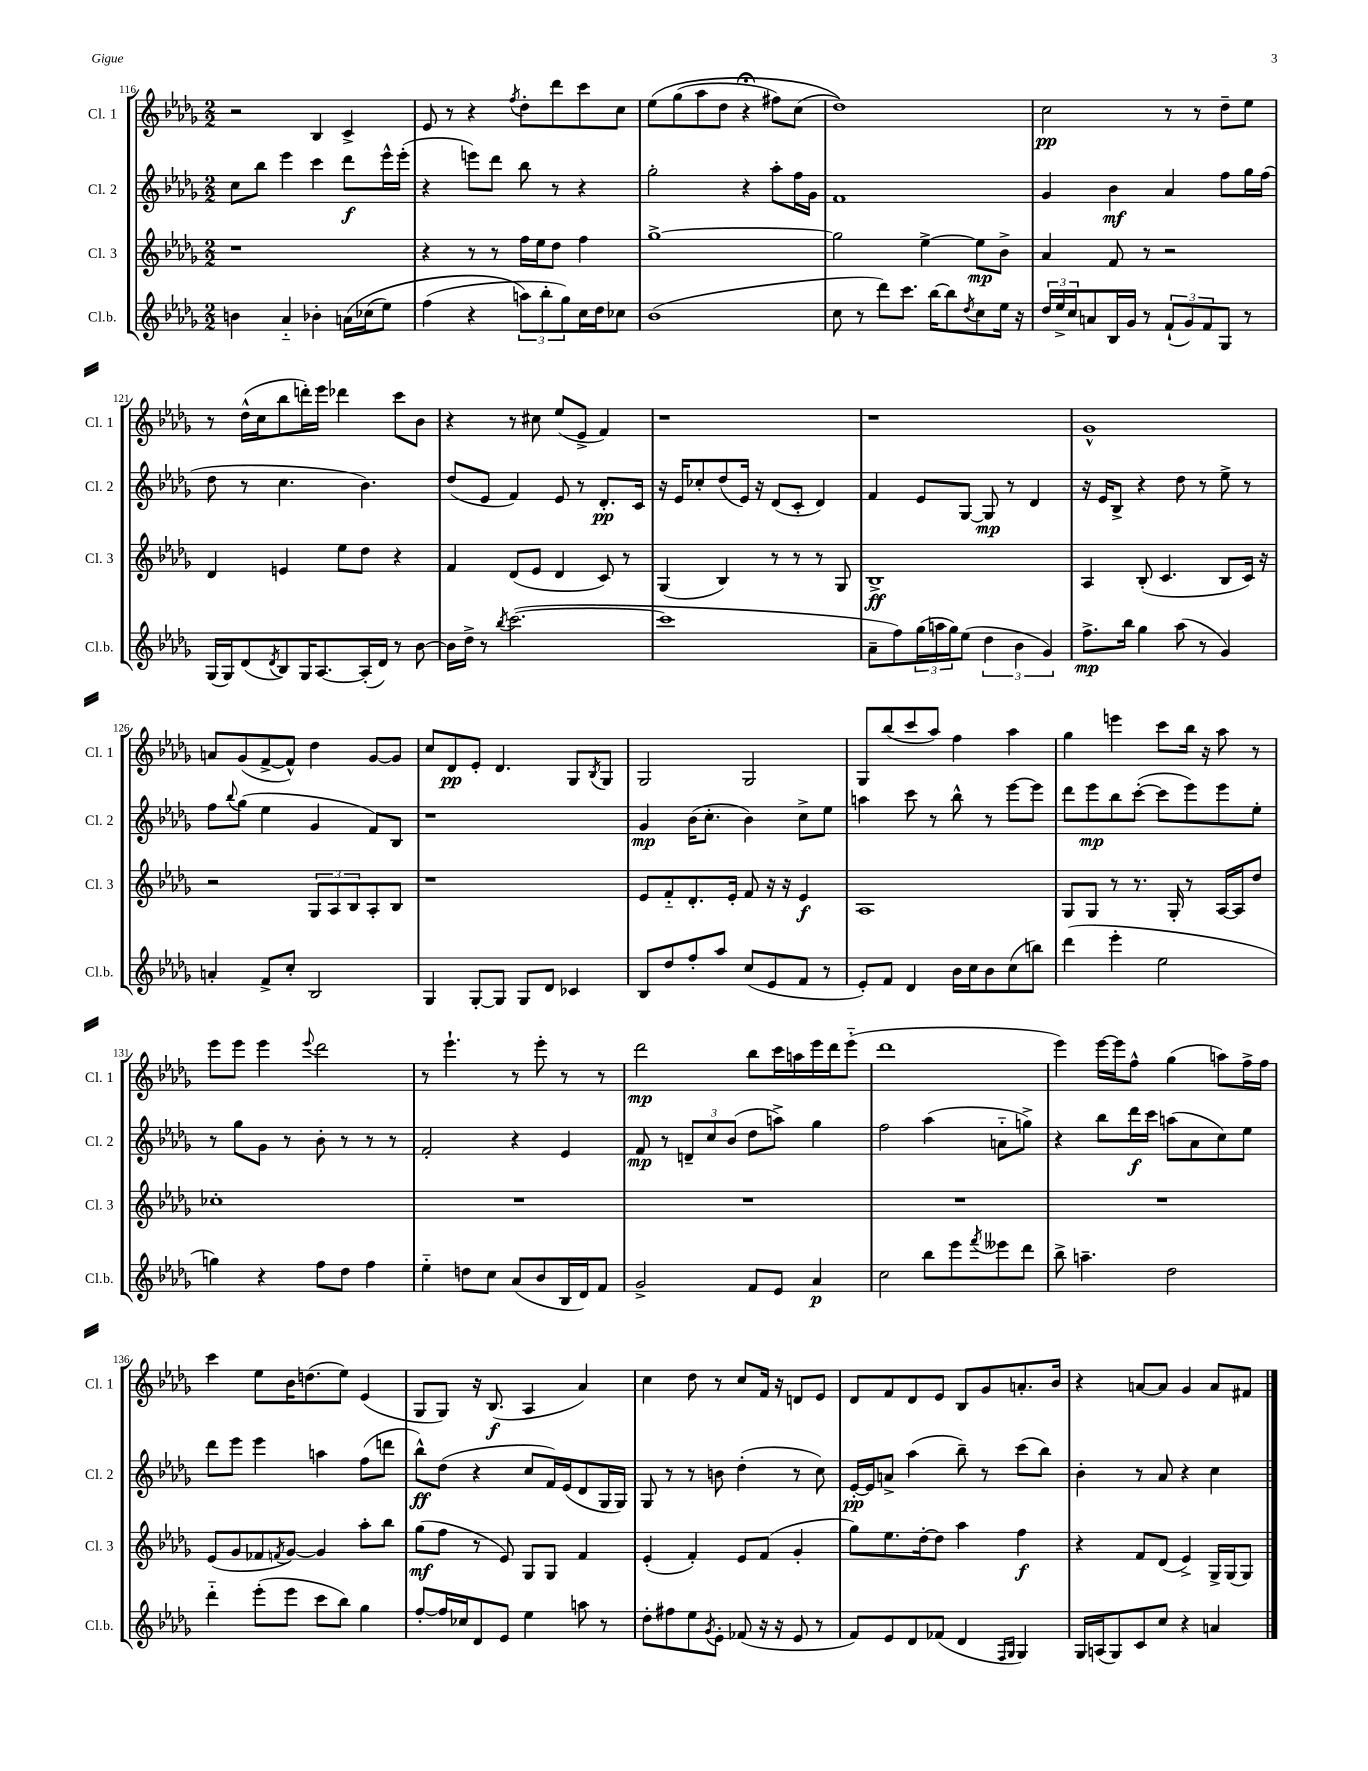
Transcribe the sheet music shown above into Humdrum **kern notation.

**kern	**kern	**kern	**kern
*staff4	*staff3	*staff2	*staff1
*clefG2	*clefG2	*clefG2	*clefG2
*k[b-e-a-d-g-]	*k[b-e-a-d-g-]	*k[b-e-a-d-g-]	*k[b-e-a-d-g-]
*M2/2	*M2/2	*M2/2	*M2/2
4b	1r	8cc	2r
.	.	8bb-	.
4a-'~	.	4eee-	.
4b-'	.	4ccc	4B-
&(16a	.	8ddd-	4c^
(16cc-	.	.	.
8ee-)	.	16eee-^^	.
.	.	(16eee-'	.
=	=	=	=
(4ff	4r	4r	8e-
.	.	.	8r
4r	8r	8eee)	4r
.	8r	8ddd-	.
.	.	.	8qff
12aa&)	16ff	8bb-	8dd-'
.	16ee-	.	.
12bb-'	.	.	.
.	8dd-	8r	8ddd-
12gg-)	.	.	.
16cc	4ff	4r	8ccc
16dd-	.	.	.
8cc-	.	.	8cc
=	=	=	=
(1b-	[1gg-^	2gg-'	&(8ee-
.	.	.	(8gg-
.	.	.	8aa-
.	.	.	8dd-
.	.	4r	4r;
.	.	8aa-'	8ff#)
.	.	16ff	(8cc
.	.	16g-	.
=	=	=	=
8cc	2gg-]	1f	1dd-)&)
8r	.	.	.
8ddd-)	.	.	.
8.ccc	.	.	.
.	[4ee-^	.	.
[16bb-	.	.	.
8bb-]	.	.	.
8qdd-	.	.	.
8cc	8ee-]	.	.
16ee-	8b-^	.	.
16r	.	.	.
=	=	=	=
24dd-	4a-	4g-	2cc
24ee-^	.	.	.
24cc	.	.	.
8a	.	.	.
16B-	8f	4b-	.
16g-	.	.	.
8r	8r	.	.
(12f`	2r	4a-	8r
12g-)	.	.	.
.	.	.	8r
12f	.	.	.
8G-	.	8ff	8dd-~
8r	.	16gg-	8ee-
.	.	(16ff	.
=	=	=	=
(16G-	4d-	8dd-	8r
16G-)	.	.	.
(8d-	.	8r	(16dd-^^
.	.	.	16cc
8qd-	.	.	.
8B-)	4e	4.cc	8bb-
16G-	.	.	16ddd')
[8.A-	.	.	16eee-
.	8ee-	.	4ddd-
(16A-']	8dd-	4.b-)	.
16d-)	.	.	.
8r	4r	.	8ccc
[8b-	.	.	8b-
=	=	=	=
16b-]	4f	(8dd-	4r
16dd-^	.	.	.
8r	.	8e-	.
8qbb-	.	.	.
([2.ccc	(8d-	4f)	8r
.	8e-	.	8cc#
.	4d-	8e-	(8ee-
.	.	8r	8e-^
.	8c)	8.d-'	4f)
.	8r	.	.
.	.	16c	.
=	=	=	=
1ccc]	(4G-	16r	1r
.	.	16e-	.
.	.	8cc-'	.
.	4B-)	(8dd-	.
.	.	16e-)	.
.	.	16r	.
.	8r	(8d-	.
.	8r	8c'	.
.	8r	4d-)	.
.	8G-	.	.
=	=	=	=
8a-~	1B-^	4f	1r
8ff)	.	.	.
(24gg-	.	8e-	.
24aa	.	.	.
24gg-)	.	.	.
(8ee-	.	[8G-	.
6dd-	.	8G-]	.
.	.	8r	.
6b-	.	.	.
.	.	4d-	.
6g-)	.	.	.
=	=	=	=
8.ff^	4A-	16r	1g-^^
.	.	16e-	.
.	.	8B-^	.
16bb-	.	.	.
4gg-	(8B-'	4r	.
.	4.c	.	.
(8aa-	.	8dd-	.
8r	.	8r	.
4g-)	8B-	8ee-^	.
.	16c)	8r	.
.	16r	.	.
=	=	=	=
4a'	2r	8ff	8a
.	.	8qqbb-	.
.	.	(8gg-	(8g-
8f^	.	4ee-	[8f^
8cc'	.	.	8f^^])
2B-	12G-	4g-	4dd-
.	12A-	.	.
.	12B-	.	.
.	8A-'	8f)	[8g-
.	8B-	8B-	8g-]
=	=	=	=
4G-	1r	1r	8cc
.	.	.	8d-
[8G-'	.	.	8e-'
8G-]	.	.	4.d-
8G-	.	.	.
8d-	.	.	.
4c-	.	.	8G-
.	.	.	8qB-
.	.	.	8G-
=	=	=	=
8B-	8e-	4g-	2G-
8dd-	8f'~	.	.
8ff'	8.d-'	(16b-	.
.	.	8.cc'	.
8aa-	.	.	.
.	16e-'	.	.
(8cc	8f	4b-)	2G-
8e-	16r	.	.
.	16r	.	.
8f	4e-	8cc^	.
8r	.	8ee-	.
=	=	=	=
8e-')	1A-	4aa	8G-
8f	.	.	(8bb-
4d-	.	8ccc	8ccc
.	.	8r	8aa-)
16b-	.	8bb-^^	4ff
16cc	.	.	.
8b-	.	8r	.
(8cc	.	[8eee-	4aa-
8bb)	.	8eee-]	.
=	=	=	=
(4ddd-	8G-	8ddd-	4gg-
.	8G-	8eee-	.
4eee-'	8r	8bb-	4eee
.	8.r	([8ccc'	.
2ee-	.	8ccc]	8ccc
.	16G-'	.	.
.	8r	8eee-)	16bb-
.	.	.	16r
.	[16A-	8eee-	8aa-
.	16A-]	.	.
.	8dd-	8ee-'	8r
=	=	=	=
4gg)	1cc-'	8r	8eee-
.	.	8gg-	8eee-
4r	.	8g-	4eee-
.	.	8r	.
.	.	.	8qqeee-
8ff	.	8b-'	2ddd-
8dd-	.	8r	.
4ff	.	8r	.
.	.	8r	.
=	=	=	=
4ee-'~	1r	2f'	8r
.	.	.	4.eee-`
8dd	.	.	.
8cc	.	.	.
(8a-	.	4r	8r
8b-	.	.	8eee-'
16B-	.	4e-	8r
16d-)	.	.	.
8f	.	.	8r
=	=	=	=
2g-^	1r	8f	2ddd-
.	.	8r	.
.	.	12d~	.
.	.	12cc	.
.	.	(12b-	.
8f	.	8dd-	8bb-
8e-	.	8aa^)	16ccc
.	.	.	16aa
4a-	.	4gg-	16eee-
.	.	.	16ddd-
.	.	.	(8eee-'~
=	=	=	=
2cc	1r	2ff	1ddd-
8bb-	.	(4aa-	.
8eee-	.	.	.
8qfff	.	.	.
8eee--	.	8a'~	.
8ddd-	.	8gg^)	.
=	=	=	=
8bb-^	1r	4r	4eee-)
4.aa~	.	.	.
.	.	8bb-	[16eee-
.	.	.	16eee-]
.	.	16ddd-	8ff^^
.	.	16ccc	.
2dd-	.	(8aa	(4gg-
.	.	8a-	.
.	.	8cc)	8aa)
.	.	8ee-	16ff^
.	.	.	16ff
=	=	=	=
4ddd-'~	(8e-	8ddd-	4ccc
.	8g-	8eee-	.
(8eee-'	8f-	4eee-	8ee-
.	8qf	.	.
8eee-	[8g-)	.	16b-
.	.	.	(8.dd
8ccc	4g-]	4aa	.
8bb-)	.	.	8ee-)
4gg-	8aa-'	(8ff	(4e-
.	8bb-	8ddd	.
=	=	=	=
[8ff'	(8gg-	8bb-^^)	8G-
16ff]	8ff	(8dd-	8G-)
16cc-	.	.	.
8d-	8r	4r	16r
.	.	.	(8.B-
8e-	8e-)	.	.
4ee-	8G-	8cc	4A-
.	8G-	16f)	.
.	.	(16e-	.
8aa	4f	8d-	4a-)
8r	.	16G-	.
.	.	16G-)	.
=	=	=	=
8dd-'	(4e-'	8G-	4cc
8ff#	.	8r	.
8ee-	4f')	8r	8dd-
8qg-	.	.	.
8e-'	.	8b	8r
(8f-	8e-	(4dd-'	8cc
16r	(8f	.	16f
16r	.	.	16r
8e-	4g-'	8r	8d
8r	.	8cc)	8e-
=	=	=	=
8f)	8gg-)	[16e-'	8d-
.	.	16e-]	.
8e-	8.ee-	8a^	8f
8d-	.	(4aa-	8d-
.	[16dd-'	.	.
(8f-	8dd-]	.	8e-
4d-	4aa-	8bb-~)	8B-
.	.	8r	8g-
16qqF	.	.	.
16qqG-	.	.	.
4G-)	4ff	(8ccc	8.a'
.	.	8bb-)	.
.	.	.	16b-
=	=	=	=
16G-	4r	4b-'	4r
(16A	.	.	.
8G-)	.	.	.
8c	8f	8r	[8a
8cc	(8d-	8a-	8a]
4r	4e-^)	4r	4g-
4a	16G-^	4cc	8a
.	(16G-	.	.
.	8G-)	.	8f#
==	==	==	==
*-	*-	*-	*-
